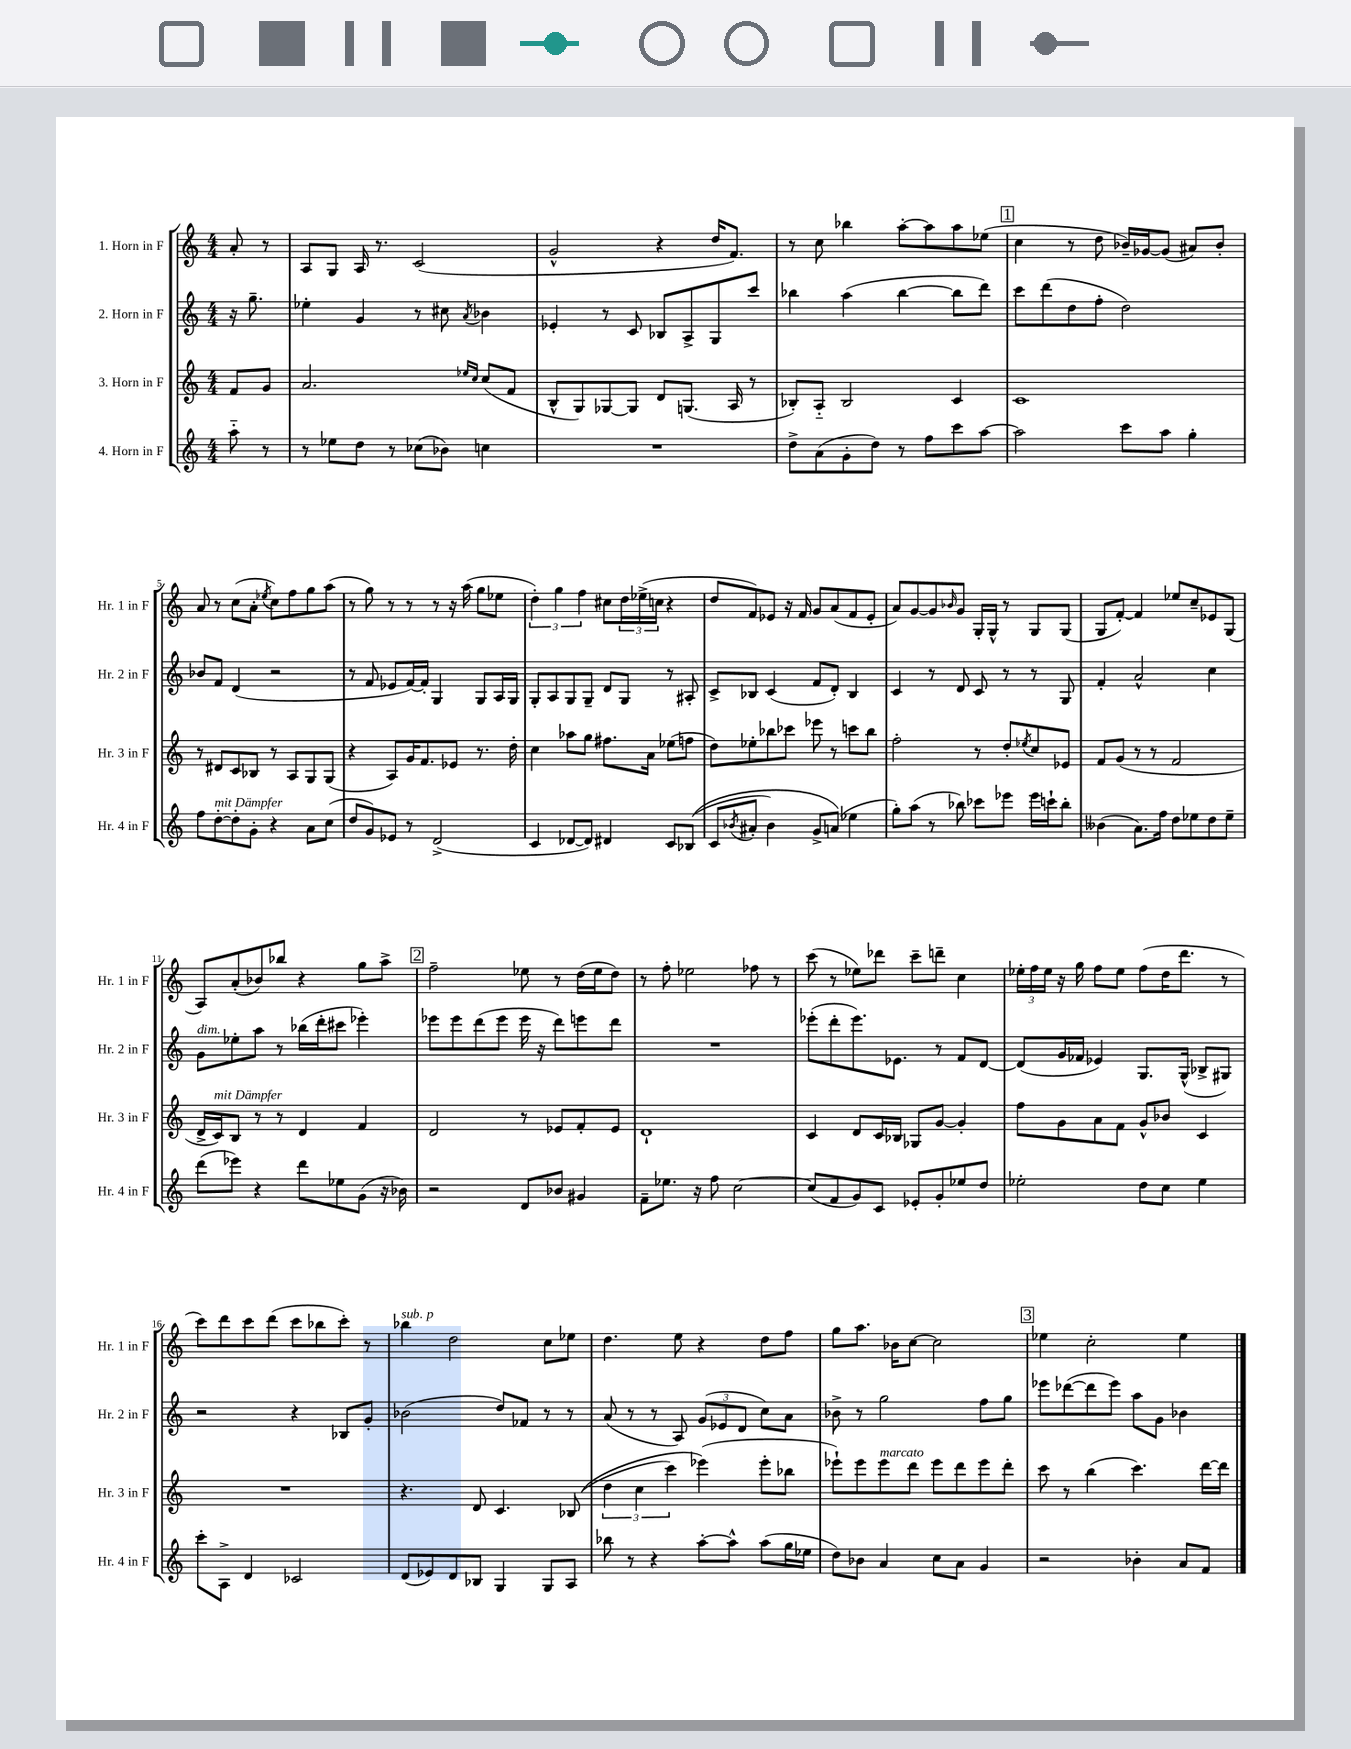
<<
\new StaffGroup <<
\new Staff = "s0" \with { instrumentName = "1. Horn in F" shortInstrumentName = "Hr. 1 in F" } {
    \clef treble \key c \major \numericTimeSignature \time 4/4 \partial 4
    a'8-. r8 |
    a8 g8 a16 r8. c'2( |
    g'2-^ r4 d''16 f'8.) |
    r8 c''8 bes''4 a''8~-. a''8 a''8 ees''8( |
    \mark \markup { \box "1" } c''4 r8 d''8 bes'16--) ges'16~ ges'8( ais'8) bes'8-. |
    a'8 r8 c''8( a'8-. \acciaccatura { ees''8 } c''8) f''8 g''8 a''8( |
    r8 g''8) r8 r8 r8 r16 a''16( g''8 ees''8 |
    \tuplet 3/2 { d''4-.) g''4 f''4 } cis''8 \tuplet 3/2 { d''16 ees''16->( c''16 } r4 |
    d''8 f'8) ees'8 r16 f'16 g'8 a'8( f'8 ees'8-. |
    a'8) g'8~ g'8 \grace { bes'16 } g'8 g16-. g16-^ r8 g8 g8( |
    g8 f'8~-.) f'4 ees''8 c''8-- ees'8 g8( |
    a8) a'8-.( bes'8) bes''8 r4 g''8 a''8-> |
    \mark \markup { \box "2" } f''2-- ees''8 r8 d''16( ees''16 d''8) |
    r8 f''8-. ees''2 fes''8 r8 |
    c'''8( r8 ees''8) des'''8 c'''8-- d'''8-- c''4 |
    \tuplet 3/2 { ees''16-. f''16 ees''16 } r16 g''16 f''8 ees''8 f''8( d''16 d'''8. r8 |
    c'''8) d'''8 c'''8 d'''8( c'''8 bes''8 c'''8-.) r8 |
    bes''4^\markup { \italic "sub. p" } d''2 c''8 ees''8 |
    d''4. e''8 r4 d''8 f''8 |
    g''8 a''8. bes'16 c''8~ c''2 |
    \mark \markup { \box "3" } ees''4 c''2-. ees''4 \bar "|." |
}
\new Staff = "s1" \with { instrumentName = "2. Horn in F" shortInstrumentName = "Hr. 2 in F" } {
    \clef treble \key c \major \numericTimeSignature \time 4/4 \partial 4
    r16 g''8.-- |
    ees''4-. g'4 r8 cis''8 \acciaccatura { a'8 } bes'4 |
    ees'4-. r8 c'8 bes8 a8-> g8 c'''8 |
    bes''4 a''4( bes''4~ bes''8 d'''8) |
    \mark \markup { \box "1" } c'''8 d'''8( d''8 f''8-. d''2) |
    bes'8 f'8 d'4( r2 |
    r8 f'8 ees'8 f'16~) f'16-. g4 g8 a16 g16 |
    g8-. a8 g8 g8-- d'8 g8 r8 ais8-. |
    c'8-> bes8 c'4( f'8 d'8-.) bes4 |
    c'4 r8 d'8 c'8 r8 r8 g8 |
    f'4-. a'2-^ c''4 |
    g'8^\markup { \italic "dim." } ees''8-. a''8 r8 bes''16( d'''16-. cis'''8 ees'''4-.) |
    \mark \markup { \box "2" } ees'''8 ees'''8 d'''8( ees'''8 ees'''16 r16 d'''8) e'''8 d'''8 |
    R1 |
    ees'''8-.( d'''8-. ees'''8.) ees'8. r8 f'8 d'8~ |
    d'8( g'16 fes'16 ees'4) g8. g16-^( bes8-> gis8) |
    r2 r4 bes8 g'8-. |
    bes'2( d''8) fes'8 r8 r8 |
    a'8( r8 r8 a8) \tuplet 3/2 { g'8( ees'8 d'8 } c''8) a'8 |
    bes'8-> r8 g''2 f''8 g''8 |
    \mark \markup { \box "3" } ees'''8 des'''8~( des'''8 ees'''8) a''8 g'8 bes'4 \bar "|." |
}
\new Staff = "s2" \with { instrumentName = "3. Horn in F" shortInstrumentName = "Hr. 3 in F" } {
    \clef treble \key c \major \numericTimeSignature \time 4/4 \partial 4
    f'8 g'8 |
    a'2. \grace { ees''16 c''16 } c''8( f'8 |
    b8-^ g8) ges8~ ges8 d'8 g8.( a16 r8 |
    bes8-.) a8-_ bes2 c'4 |
    \mark \markup { \box "1" } c'1 |
    r8 dis'8 c'8 bes8 r8 a8 g8 g8( |
    r4 a8) g'16 f'8. ees'8 r8. d''16-. |
    c''4 aes''8 g''8 fis''8. a'16 ees''8( f''8 |
    d''8) ees''8-. bes''8 ces'''8 ees'''8 r8 c'''8 bes''8 |
    f''2-. r8 d''8-. \acciaccatura { ees''8 } c''8 ees'8 |
    f'8 g'8( r8 r8 f'2 |
    d'16-> c'16^\markup { \italic "mit Dämpfer" }) b8 r8 r8 d'4 f'4 |
    \mark \markup { \box "2" } d'2 r8 ees'8 f'8-. ees'8 |
    d'1-! |
    c'4 d'8 c'16 bes16 ges8 g'8~ g'4-. |
    f''8 g'8 a'8 f'8 g'8-^ bes'8 c'4 |
    R1 |
    r4. d'8 c'4. bes8(\( |
    \tuplet 3/2 { d''4 c''4 c'''4) } ees'''4(\) ees'''8-. bes''8 |
    ees'''8-!) ees'''8 ees'''8^\markup { \italic "marcato" } d'''8 ees'''8 d'''8 ees'''8 d'''8-. |
    \mark \markup { \box "3" } c'''8 r8 b''4( c'''4.) d'''16~ d'''16 \bar "|." |
}
\new Staff = "s3" \with { instrumentName = "4. Horn in F" shortInstrumentName = "Hr. 4 in F" } {
    \clef treble \key c \major \numericTimeSignature \time 4/4 \partial 4
    a''8-_ r8 |
    r8 ees''8 d''8 r8 ces''8( bes'8) c''4 |
    R1 |
    d''8-> a'8( g'8-. d''8) r8 f''8 c'''8 a''8~ |
    \mark \markup { \box "1" } a''2 c'''8 a''8 g''4-. |
    f''8 d''8~-.^\markup { \italic "mit Dämpfer" } d''8-. g'8-. r4 a'8 c''8( |
    d''8 g'8) ees'8 r8 d'2->( |
    c'4 des'8~ des'8) dis'4 c'8 bes8(\( |
    c'8 \acciaccatura { bes'8 } ais'8-. bes'4) g'8-> a'8(\) ees''4 |
    g''8-.) a''8( r8 bes''8) ces'''8 ees'''8 ees'''16 c'''16-! bes''8-. |
    beses'4( a'8.) f''16 d''8 ees''8 d''8 ees''8-- |
    d'''8( ees'''8) r4 d'''8 ees''8 g'8( r16 bes'16) |
    \mark \markup { \box "2" } r2 d'8 bes'8 gis'4 |
    f'8-- ees''8. r16 f''8 c''2~ |
    c''8( f'8 g'8) c'8 ees'8-. g'8-. ees''8 d''8 |
    ees''2-. d''8 c''8 ees''4 |
    c'''8-. a8-> d'4 ces'2 |
    d'8( ees'8) d'8 bes8 g4 g8 a8 |
    bes''8 r8 r4 a''8~-. a''8-^ a''8( g''16 ees''16 |
    d''8) bes'8 a'4 c''8 a'8 g'4 |
    \mark \markup { \box "3" } r2 bes'4-. a'8 f'8 \bar "|." |
}
>>
>>
